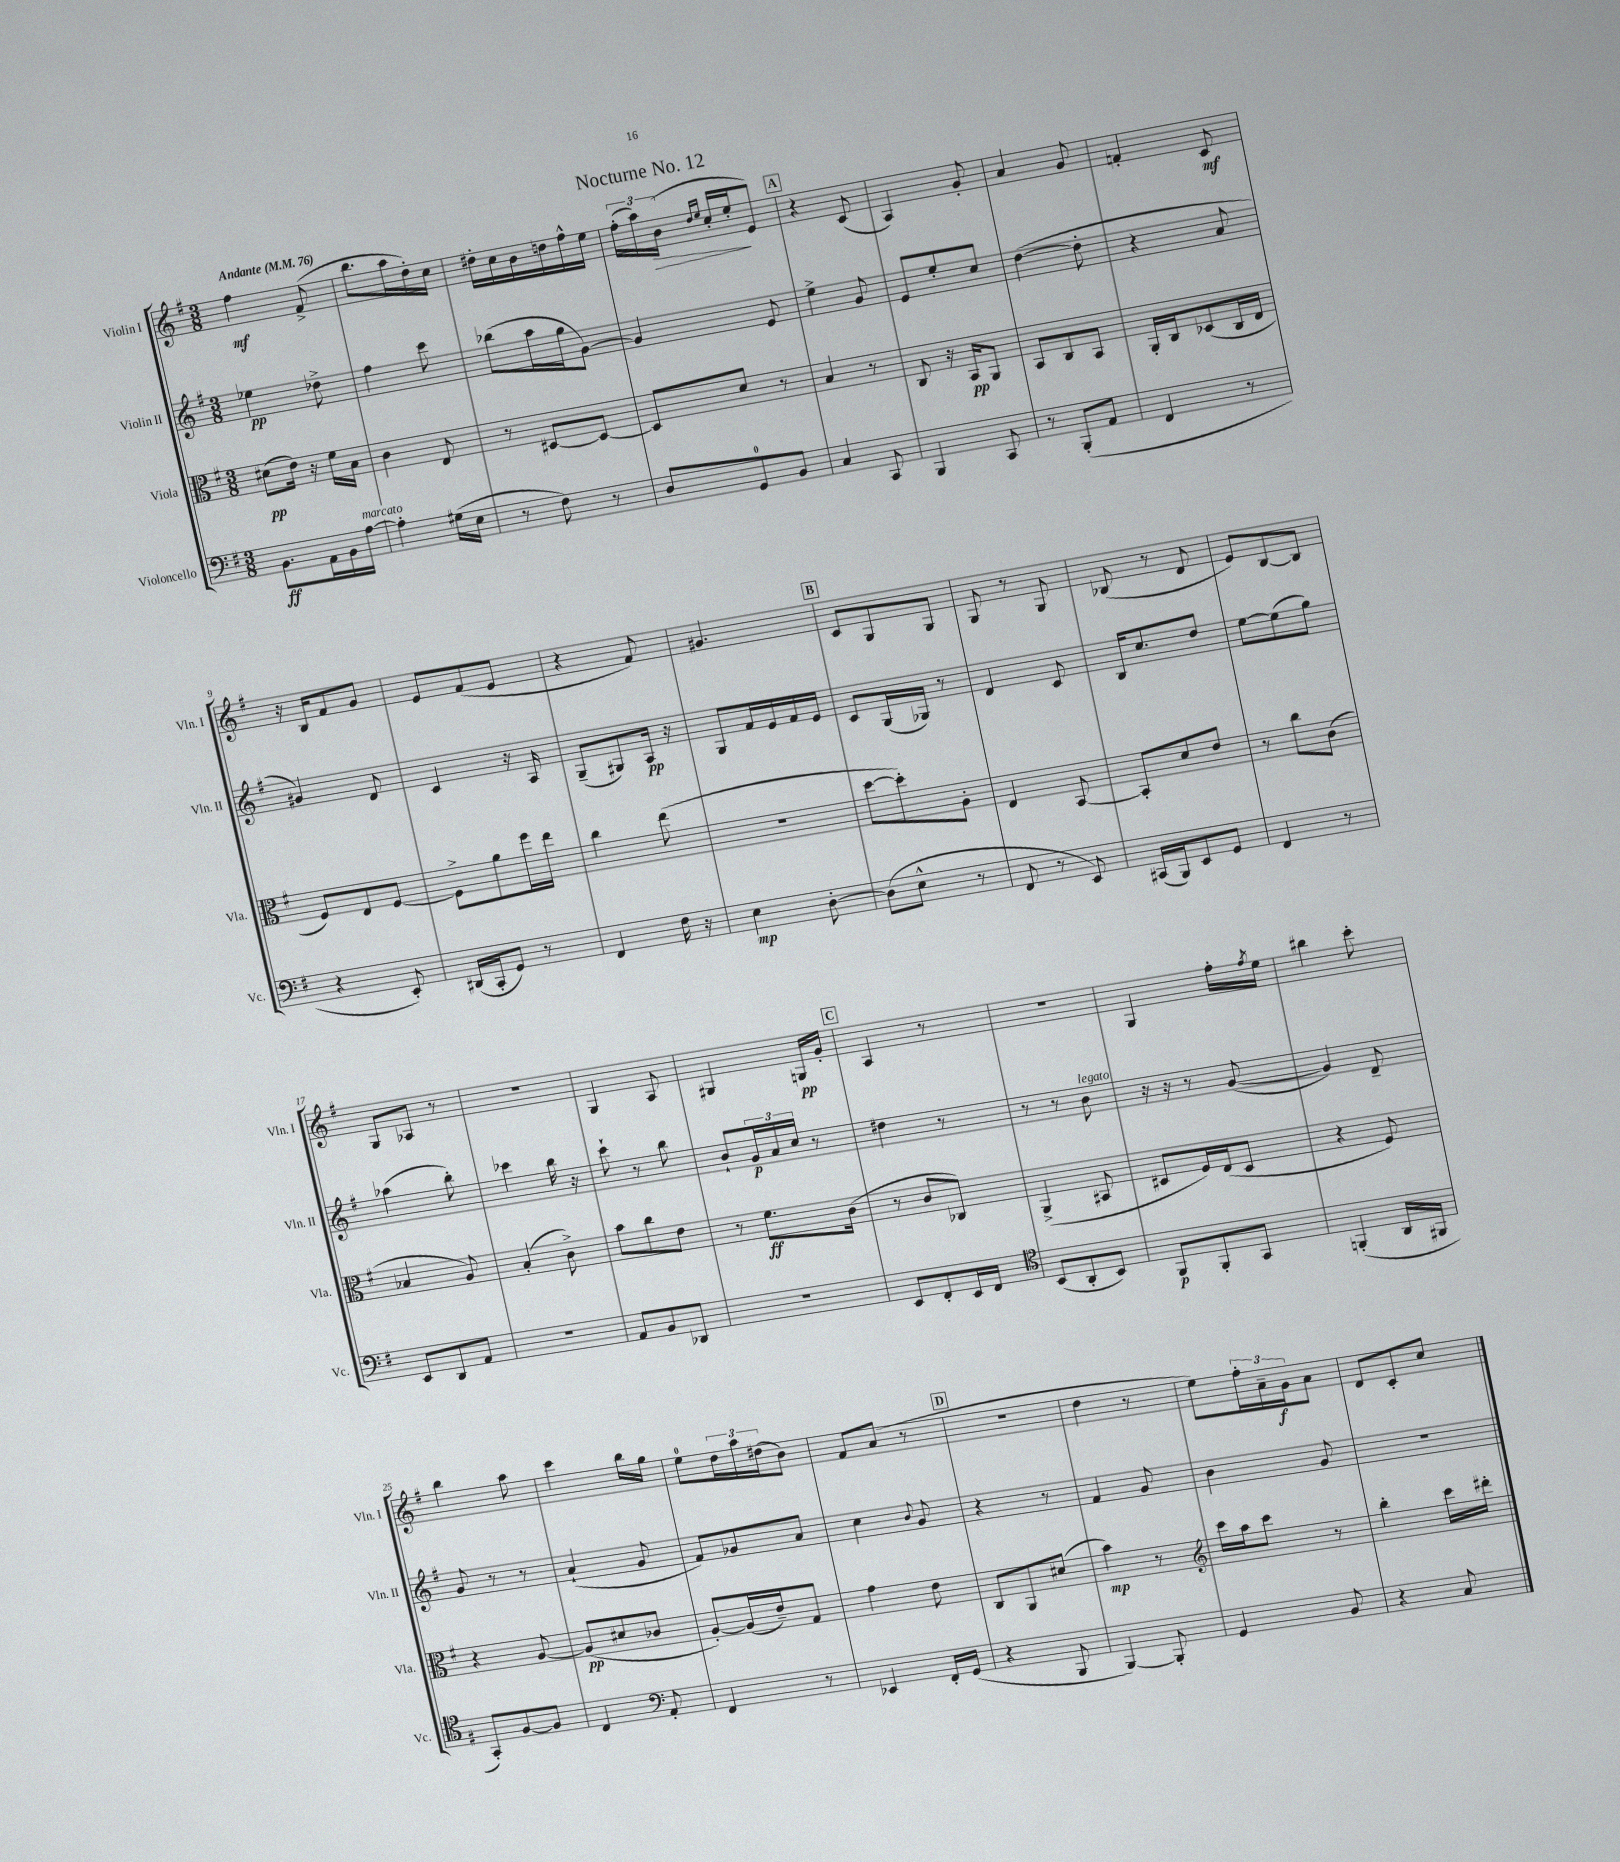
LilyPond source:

\header { title = "Nocturne No. 12" }
<<
\new StaffGroup <<
\new Staff = "s0" \with { instrumentName = "Violin I" shortInstrumentName = "Vln. I" } {
    \clef treble \key g \major \numericTimeSignature \time 3/8 \tempo "Andante" 4 = 76
    fis''4\mf fis'8->( |
    b''8. a''16 d''16-.) c''16 |
    dis''16-. c''16 b'16 d''16 fis''16-^ e''16 |
    \tuplet 3/2 { fis''16-.( a''16) b'16\>( } \grace { d''16 e''16 } c''16-. e''16-.\! e'8) |
    \mark \markup { \box "A" } r4 c'8( |
    a4) g'8-. |
    a'4 g'8 |
    f'4-. c'8\mf |
    r16 b16 fis'8 g'8 |
    e'8 fis'8( e'8 |
    r4 fis'8) |
    gis'4. |
    \mark \markup { \box "B" } c'8 g8 g8 |
    g8 r8 g8 |
    bes8( r8 d'8 |
    e'8) b8~ b8 |
    g8 aes8 r8 |
    R4. |
    g4 a8 |
    gis4 g16\pp g'16-. |
    \mark \markup { \box "C" } a4 r8 |
    R4. |
    g4 fis''16-. \acciaccatura { fis''8 } e''16 |
    bis''4 c'''8-. |
    b''4 a''8 |
    c'''4 b''16 g''16 |
    e''8-0 \tuplet 3/2 { d''16 a''16 dis''16( } b'8) |
    fis'8 a'8( r8 |
    \mark \markup { \box "D" } R4. |
    d''4 r8 |
    e''8) \tuplet 3/2 { fis''16-. a'16-- g'16\f } a'8 |
    d'8 c'8-. c''8 \bar "|." |
}
\new Staff = "s1" \with { instrumentName = "Violin II" shortInstrumentName = "Vln. II" } {
    \clef treble \key g \major \numericTimeSignature \time 3/8
    ees''4\pp des''8-> |
    fis''4 c'''8 |
    bes''8( a''16 g''16 g'8~) |
    g'4 e'8 |
    \mark \markup { \box "A" } e''4-> g'8 |
    e'8 e''8-. c''8 |
    d''4~( d''8-. |
    r4 a'8 |
    gis'4) d'8 |
    c'4 r16 a16 |
    g8--( gis8) a16\pp r16 |
    g8 fis'16 e'16 fis'16 e'16 |
    \mark \markup { \box "B" } c'8 g16( ges16) r8 |
    d'4 c'8 |
    b16 c''8. d''8 |
    e''8~ e''8( g''8) |
    aes''4( b''8-.) |
    ces'''4 b''16 r16 |
    c'''8-! r8 b''8 |
    b'8-! \tuplet 3/2 { g'16\p a'16 c''16 } r8 |
    \mark \markup { \box "C" } dis''4 r8 |
    r8 r8 b'8^\markup { \italic "legato" } |
    r16 r16 r8 g'8~( |
    g'4) d'8-- |
    g'8 r8 r8 |
    a'4-!( g'8 |
    fis'8) ges'8 a'8 |
    c''4 \appoggiatura { b'8 } g'8 |
    \mark \markup { \box "D" } r4 r8 |
    fis'4 g'8 |
    b'4 g'8 |
    R4. \bar "|." |
}
\new Staff = "s2" \with { instrumentName = "Viola" shortInstrumentName = "Vla." } {
    \clef alto \key g \major \numericTimeSignature \time 3/8
    dis'8\pp( e'16) r16 fis'16 b16 |
    c'4 e8 |
    r8 dis8~ dis8~ |
    dis8 d'8 r8 |
    \mark \markup { \box "A" } b4 r8 |
    c8 r16 b,16\pp a,8 |
    b,8 c8 b,8 |
    a,16-. c16 des8( c16 e16 |
    fis8) e8 fis8~ |
    fis8-> a'8 fis''16 e''16 |
    c''4 e''8( |
    r4. |
    \mark \markup { \box "B" } d''8~ d''8-.) a8-. |
    e4 b,8~ |
    b,8-. d'8 e'8 |
    r8 c''8 c'8( |
    bes4 a8) |
    b4-.( c'8->) |
    b'8 c''8 e'8 |
    r8 fis'8.\ff c'16( |
    \mark \markup { \box "C" } r8 c'8 ces8) |
    a,4->( bis,8 |
    dis8 fis16) e16( dis8 |
    r4 fis8) |
    r4 a8~ |
    a8\pp( dis'8 ces'8 |
    a8~-.) a16( e'16--) g8 |
    g'4 e'8 |
    \mark \markup { \box "D" } c8 a,8 dis'8( |
    b'4\mp) r8 |
    \clef treble c'''16 a''16 c'''8 r8 |
    b''4-. c'''16 dis'''16-. \bar "|." |
}
\new Staff = "s3" \with { instrumentName = "Violoncello" shortInstrumentName = "Vc." } {
    \clef bass \key g \major \numericTimeSignature \time 3/8
    b,8.\ff a,16 b,16 a16~^\markup { \italic "marcato" } |
    a4-. gis16( e16 |
    r8 fis8) r8 |
    d8 g,8-0 b,8 |
    \mark \markup { \box "A" } c4 c,8 |
    b,,4 c,8 |
    r8 b,,8-.( a,8 |
    fis,4 r8 |
    r4 e,8-.) |
    dis,16( c,16-. g,8) r8 |
    fis,4 fis16 r16 |
    e4\mp d8~-. |
    \mark \markup { \box "B" } d8( e8-^ r8 |
    fis,8 r8 e,8) |
    cis,16( b,,16) e,8 g,8 |
    fis,4 r8 |
    e,8 d,8 a,8 |
    R4. |
    a,8 b,8 des,8 |
    r4. |
    \mark \markup { \box "C" } e,8 fis,8-. e,16 fis,16 |
    \clef tenor b,8( a,8-. b,8) |
    fis,8\p fis,8-. g,8 |
    f,4-.( a,16 fis,16 |
    g,8-.) fis8~ fis8 |
    c4 \clef bass a,8-. |
    fis,4 r8 |
    ees,4 fis,16-. g,16( |
    \mark \markup { \box "D" } r4 b,,8 |
    b,,4~) b,,8-. |
    g,4 b,8 |
    r4 c8 \bar "|." |
}
>>
>>
